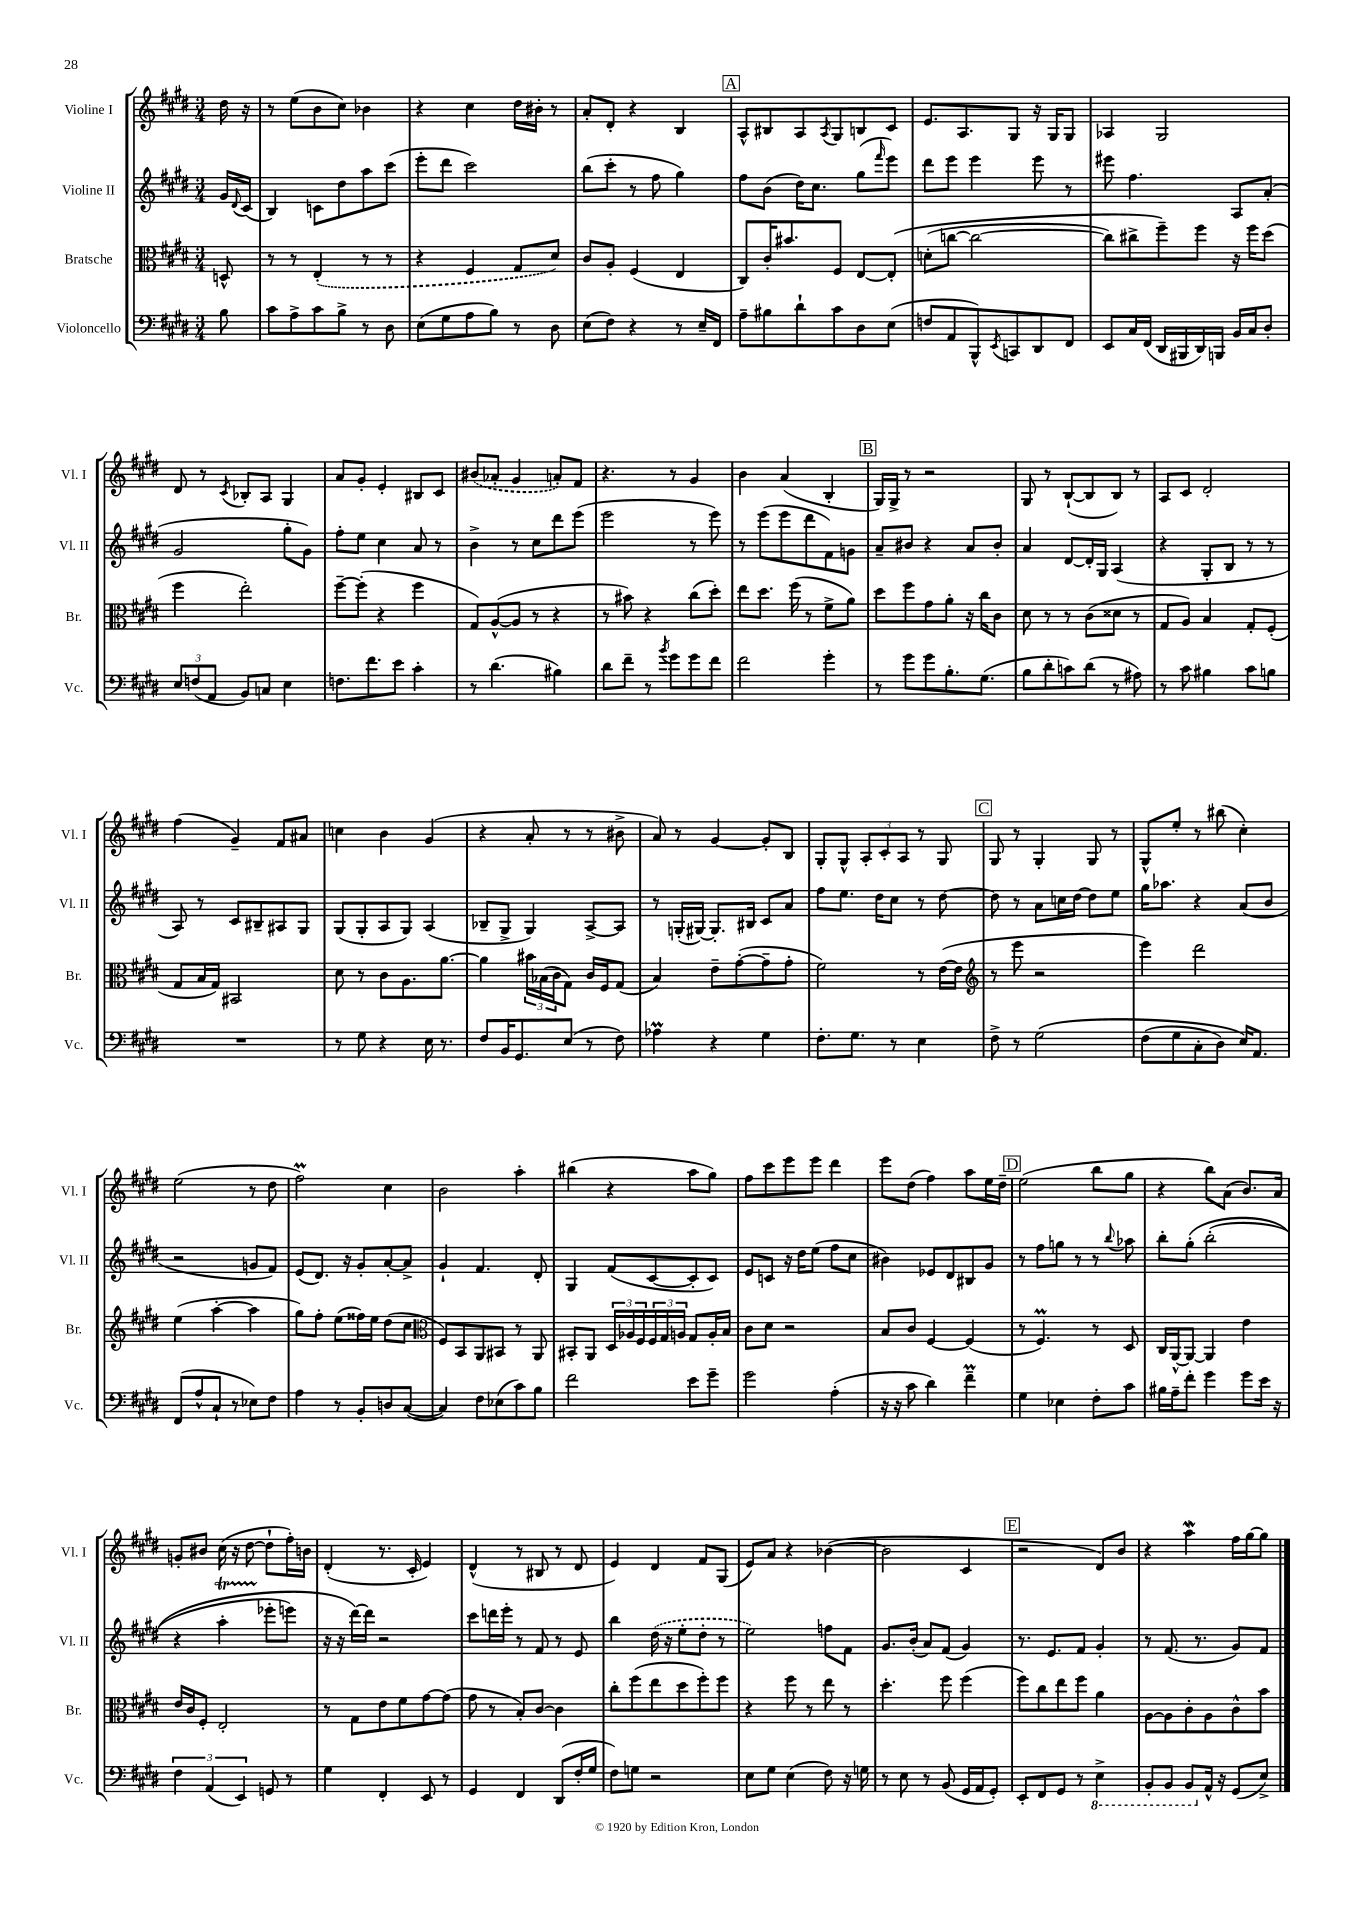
<<
\new StaffGroup <<
\new Staff = "s0" \with { instrumentName = "Violine I" shortInstrumentName = "Vl. I" } {
    \clef treble \key e \major \numericTimeSignature \time 3/4 \partial 8
    dis''16 r16 |
    r8 e''8( b'8 cis''8) bes'4 |
    r4 cis''4 dis''16 bis'16-. r8 |
    a'8-. dis'8-. r4 b4 |
    \mark \markup { \box "A" } a8-^ bis8 a8 \acciaccatura { a8 } gis8 b8 cis'8 |
    e'8. a8. gis8 r16 gis16 gis8 |
    aes4 gis2 |
    dis'8 r8 \acciaccatura { cis'8 } bes8-. a8 gis4 |
    a'8 gis'8-. e'4-. bis8 cis'8 |
    \once \slurDashed bis'8( aes'8-. gis'4 a'8-.) fis'8 |
    r4. r8 gis'4 |
    b'4 a'4( b4-. |
    \mark \markup { \box "B" } gis16) gis16-> r8 r2 |
    gis8 r8 b8~-!( b8 b8) r8 |
    a8 cis'8 dis'2-. |
    fis''4( gis'4--) fis'8 ais'8 |
    c''4 b'4 gis'4( |
    r4 a'8-. r8 r8 bis'8-> |
    a'8) r8 gis'4~ gis'8-. b8 |
    gis8-. gis8-^ \tuplet 3/2 { a8-. cis'8-. a8 } r8 gis8 |
    \mark \markup { \box "C" } gis8 r8 gis4-. gis8 r8 |
    gis8-^ e''8-. r8 bis''8( cis''4-.) |
    e''2( r8 dis''8 |
    fis''2\prall) cis''4 |
    b'2 a''4-. |
    bis''4( r4 a''8 gis''8) |
    fis''8 cis'''8 e'''8 e'''8 dis'''4 |
    e'''8 dis''8( fis''4) a''8 e''16 dis''16-- |
    \mark \markup { \box "D" } e''2( b''8 gis''8 |
    r4 b''8) a'8( b'8.) a'16 |
    g'8-. bis'8 cis''16( r16 dis''8~ dis''8-! fis''16-.) b'16 |
    dis'4-.( r8. cis'16-. e'4) |
    dis'4-^( r8 bis8 r8 dis'8 |
    e'4) dis'4 fis'8 gis8( |
    e'8) a'8 r4 bes'4~( |
    bes'2 cis'4 |
    \mark \markup { \box "E" } r2 dis'8) b'8 |
    r4 a''4\mordent fis''16 gis''16~ gis''8 \bar "|." |
}
\new Staff = "s1" \with { instrumentName = "Violine II" shortInstrumentName = "Vl. II" } {
    \clef treble \key e \major \numericTimeSignature \time 3/4 \partial 8
    gis'16 \appoggiatura { dis'8 } cis'16( |
    b4) c'8 dis''8 a''8 cis'''8( |
    e'''8-. dis'''8 cis'''2) |
    b''8( cis'''8-. r8 fis''8 gis''4) |
    \mark \markup { \box "A" } fis''8 b'8( dis''16) cis''8. gis''8( \grace { fis'''16 } e'''8) |
    dis'''8 e'''8 e'''4 e'''8 r8 |
    eis'''8 fis''4. a8 a'8-.( |
    gis'2 gis''8-. gis'8) |
    fis''8-. e''8 cis''4 a'8 r8 |
    b'4-> r8 cis''8 dis'''8 e'''8( |
    e'''2 r8 e'''8) |
    r8 e'''8( e'''8 dis'''8 fis'8) g'8 |
    \mark \markup { \box "B" } a'8-- bis'8 r4 a'8 bis'8-. |
    a'4 dis'8~ dis'16-. gis16 a4( |
    r4 gis8-. b8 r8 r8 |
    a8) r8 cis'8 bis8-- ais8 gis8 |
    gis8( gis8-. a8 gis8) a4( |
    bes8-- gis8-> gis4) a8~-> a8 |
    r8 g16-.( gis16~) gis8.-. bis16 cis'8 a'8 |
    fis''8 e''8. dis''16 cis''8 r8 dis''8~ |
    \mark \markup { \box "C" } dis''8 r8 a'8 c''16 dis''16~ dis''8 e''8 |
    gis''16 aes''8. r4 a'8( b'8 |
    r2 g'8 fis'8) |
    e'8( dis'8.) r16 gis'8-. a'8~-. a'8-> |
    gis'4-! fis'4. dis'8-. |
    gis4 fis'8( cis'8~ cis'8-. cis'8) |
    e'8 c'8 r16 dis''16 e''8( fis''8 cis''8 |
    bis'4) ees'8 dis'8 bis8 gis'8 |
    \mark \markup { \box "D" } r8 fis''8 g''8 r8 r8 \appoggiatura { b''8 } aes''8 |
    b''8-. gis''8-.\( b''2-.( |
    r4 a''4-.\startTrillSpan ees'''8-.\stopTrillSpan e'''8) |
    r16 r16 dis'''16~\) dis'''16 r2 |
    cis'''8 d'''16 e'''16-. r8 fis'8 r8 e'8 |
    b''4 \once \slurDashed dis''16( r16 e''8-. dis''8-. r8 |
    e''2) f''8 fis'8 |
    gis'8. b'16-.( a'8) fis'8( gis'4) |
    \mark \markup { \box "E" } r8. e'8. fis'8 gis'4-. |
    r8 fis'8.( r8. gis'8) fis'8 \bar "|." |
}
\new Staff = "s2" \with { instrumentName = "Bratsche" shortInstrumentName = "Br." } {
    \clef alto \key e \major \numericTimeSignature \time 3/4 \partial 8
    d8-^ |
    r8 r8 \once \slurDashed e4-.( r8 r8 |
    r4 fis4 gis8 dis'8) |
    cis'8 a8-. fis4( e4 |
    \mark \markup { \box "A" } cis8) cis'16-. bis'8. fis8 e8~ e8-.\( |
    d'8-.( c''8~ c''2~ |
    c''8) cis''8-> fis''8--\) fis''8 r16 fis''16 dis''8( |
    fis''4 e''2-.) |
    fis''8~-- fis''8-.( r4 fis''4 |
    gis8) a8~-^( a8 r8 r4 |
    r8 bis'8) r4 cis''8( dis''8-.) |
    e''8 dis''8. fis''16( r8 fis'8-> a'8) |
    \mark \markup { \box "B" } dis''8 fis''8 gis'8 a'8-. r16 cis''16 cis'8 |
    dis'8 r8 r8 cis'8( disis'8 r8 |
    gis8 a8) b4 gis8-. fis8-.( |
    gis8 b16 gis16) bis,2 |
    dis'8 r8 cis'8 a8. a'8.~ |
    a'4 \tuplet 3/2 { bis'16 bes16( cis'16 } gis8) cis'16 fis16 gis8( |
    b4) e'8-- gis'8~-.( gis'8-- gis'8-. |
    fis'2) r8 e'16~( e'16 |
    \mark \markup { \box "C" } \clef treble r8 e'''8 r2 |
    e'''4) dis'''2 |
    e''4( a''4~-. a''4 |
    gis''8) fis''8-. e''8( fisis''16) e''16 dis''8( cis''8 |
    \clef alto fis8) b,8 a,8 bis,8 r8 a,8 |
    bis,8-. a,8 \tuplet 3/2 { dis16 aes16 fis16 } \tuplet 3/2 { fis16 gis16 a16 } gis8 a16-. b16 |
    cis'8 dis'8 r2 |
    b8 cis'8 fis4~ fis4( |
    \mark \markup { \box "D" } r8 fis4.\prall) r8 dis8 |
    cis16 a,16~-^ a,8~ a,4 e'4 |
    e'16 cis'16 fis8-. e2-. |
    r8 gis8 e'8 fis'8 gis'8~ gis'8( |
    gis'8 r8 b8-.) cis'8~ cis'4 |
    cis''8-. fis''8( e''8 dis''8 fis''8-.) fis''8 |
    r4 fis''8 r8 e''8 r8 |
    dis''4.-. fis''8 fis''4( |
    \mark \markup { \box "E" } fis''8) cis''8 e''8 fis''8 a'4 |
    a8~ a8 cis'8-. a8 cis'8-^ b'8 \bar "|." |
}
\new Staff = "s3" \with { instrumentName = "Violoncello" shortInstrumentName = "Vc." } {
    \clef bass \key e \major \numericTimeSignature \time 3/4 \partial 8
    b8 |
    cis'8 a8-> cis'8 b8-> r8 dis8 |
    e8( gis8 a8 b8) r8 dis8 |
    e8( fis8) r4 r8 e16-- fis,16 |
    \mark \markup { \box "A" } a8-- bis8 dis'8-! cis'8 dis8 e8( |
    f8 a,8 b,,8-^) \acciaccatura { e,8 } c,8 dis,8 fis,8 |
    e,8 cis16 fis,16( dis,16 bis,,16 dis,16) b,,16 b,16 cis16 dis8-. |
    \tuplet 3/2 { e8 f8( a,8 } b,8) c8 e4 |
    f8. fis'8. e'8 cis'4-. |
    r8 dis'4.( bis4) |
    dis'8 fis'8-- r8 \acciaccatura { b'8 } gis'8 gis'8 fis'8 |
    fis'2 gis'4-. |
    \mark \markup { \box "B" } r8 gis'8 gis'8 b8.-. gis8.( |
    b8 dis'8-. c'8) dis'8( r8 ais8) |
    r8 cis'8 bis4 cis'8 b8 |
    R2. |
    r8 gis8 r4 e16 r8. |
    fis8 b,16 gis,8. e8( r8 fis8) |
    aes4\prall r4 gis4 |
    fis8.-. gis8. r8 e4 |
    \mark \markup { \box "C" } fis8-> r8 gis2\( |
    fis8( gis8 cis8-. dis8) e16\) a,8. |
    fis,8( a8-^ cis8-! r8 ees8) fis8 |
    a4 r8 b,8-. d8 cis8~( |
    cis4) fis8 ees8( cis'8) b8 |
    fis'2 e'8 gis'8-- |
    gis'2 a4-.( |
    r16 r16 cis'8 dis'4) fis'4--\prall |
    \mark \markup { \box "D" } gis4 ees4 fis8-. cis'8 |
    bis16 a16-- fis'8-. gis'4 gis'8 e'16 r16 |
    \tuplet 3/2 { fis4 a,4( e,4) } g,8 r8 |
    gis4 fis,4-. e,8 r8 |
    gis,4 fis,4 dis,8( fis16-. gis16 |
    fis8) g8 r2 |
    e8 gis8 e4( fis8) r16 g16 |
    r8 e8 r8 b,8( gis,16 a,16 gis,8-.) |
    \mark \markup { \box "E" } e,8-. fis,8 gis,8 r8 \ottava #-1 e,4-> |
    b,,8-. b,,8 b,,8 \ottava #0 a,16-^ r16 gis,8( e8->) \bar "|." |
}
>>
>>
\layout { \context { \Score \remove "Bar_number_engraver" } }
